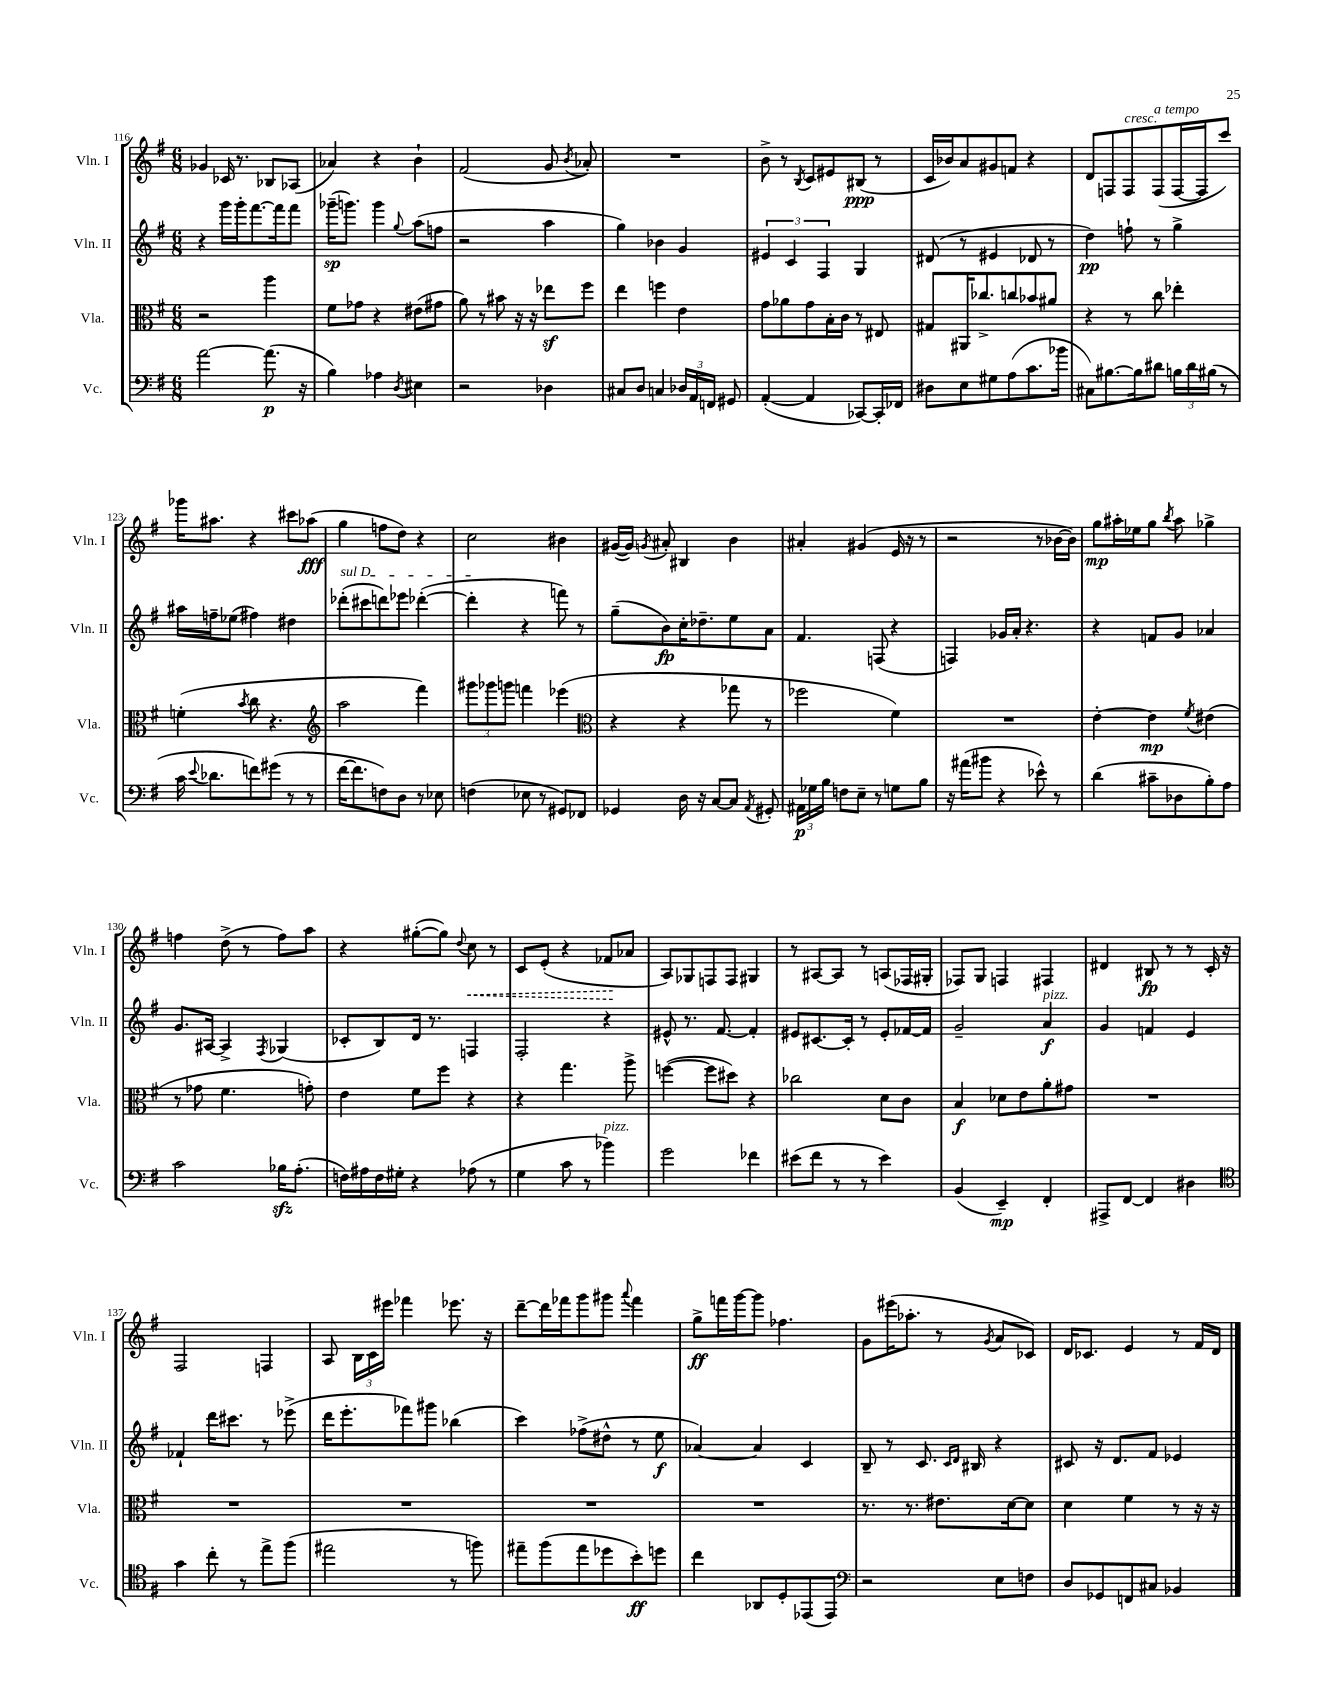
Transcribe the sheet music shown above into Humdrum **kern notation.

**kern	**dynam	**kern	**dynam	**kern	**dynam	**kern	**dynam
*part4	*part4	*part3	*part3	*part2	*part2	*part1	*part1
*staff4	*staff4	*staff3	*staff3	*staff2	*staff2	*staff1	*staff1
*I"Vc.	*	*I"Vla.	*	*I"Vln. II	*	*I"Vln. I	*
*I'Vc.	*	*I'Vla.	*	*I'Vln. II	*	*I'Vln. I	*
*clefF4	*	*clefC3	*	*clefG2	*	*clefG2	*
*k[f#]	*	*k[f#]	*	*k[f#]	*	*k[f#]	*
*M6/8	*	*M6/8	*	*M6/8	*	*M6/8	*
=116	=116	=116	=116	=116	=116	=116	=116
[2a\	.	2r	.	4r	.	4g-X/	.
.	.	.	.	16ggg\LL	.	16c-X/	.
.	.	.	.	16ggg'\J	.	8.r	.
.	.	.	.	[8.fff#\	.	.	.
(8.a\]	p	4aa\	.	.	.	8B-X/L	.
.	.	.	.	16fff#\k]	.	.	.
.	.	.	.	8fff#\J	.	(8A-X/J	.
16r	.	.	.	.	.	.	.
=117	=117	=117	=117	=117	=117	=117	=117
4B\)	.	8f#\L	.	(16ggg-X~\KL	sp	4a-X/)	.
.	.	.	.	8.gggn\J)	.	.	.
.	.	8g-X\J	.	.	.	.	.
4A-X\	.	4r	.	4ggg\	.	4r	.
8qD/	.	.	.	8qqgg/	.	.	.
4E#X\	.	(8e#X\L	.	(8aa\L	.	4b`\	.
.	.	8g#X\J	.	8ffn\J	.	.	.
=118	=118	=118	=118	=118	=118	=118	=118
2r	.	8a\)	.	2r	.	(2f#/	.
.	.	8r	.	.	.	.	.
.	.	8b#X\	.	.	.	.	.
.	.	16r	.	.	.	.	.
.	.	16r	.	.	.	.	.
4D-X\	.	8ee-Xz\L	.	4aa\	.	8g/	.
.	.	.	.	.	.	8qb/	.
.	.	8ff#\J	.	.	.	8a-X'/)	.
=119	=119	=119	=119	=119	=119	=119	=119
8C#X/L	.	4ee\	.	4gg\)	.	2.r	.
8D/J	.	.	.	.	.	.	.
4Cn/	.	4ffn\	.	4b-X\	.	.	.
24D-X/LL	.	4e\	.	4g/	.	.	.
24AA/	.	.	.	.	.	.	.
24FFn/JJ	.	.	.	.	.	.	.
8GG#X/	.	.	.	.	.	.	.
=120	=120	=120	=120	=120	=120	=120	=120
([4AA'/	.	8g\L	.	6e#X/	.	8b^\	.
.	.	8a-X\	.	.	.	8r	.
.	.	.	.	6c/	.	.	.
.	.	.	.	.	.	8qB/	.
4AA/]	.	8g\	.	.	.	8c/L	.
.	.	.	.	6F#/	.	.	.
.	.	16B'\L	.	.	.	8e#X/	.
.	.	16c\JJ	.	.	.	.	.
[8CC-X/L)	.	8r	.	4G/	.	(8B#X/J	ppp
16CC-'/L]	.	8E#X/	.	.	.	8r	.
16FF-X/JJ	.	.	.	.	.	.	.
=121	=121	=121	=121	=121	=121	=121	=121
8D#X\L	.	8G#X/L	.	(8d#X/	.	16c/LL	.
.	.	.	.	.	.	16b-X/J)	.
8E\	.	16AA#X/K	.	8r	.	8a/	.
.	.	8.cc-X^/	.	.	.	.	.
8G#X\	.	.	.	4e#X/	.	8g#X/	.
(8A\	.	8ccn/	.	.	.	8fn/J	.
8.c\	.	8b-X/	.	8d-X/	.	4r	.
.	.	8a#X/J	.	8r	.	.	.
16b-X\Jk	.	.	.	.	.	.	.
=122	=122	=122	=122	=122	=122	=122	=122
8C#X\L)	.	4r	.	4dd\)	pp	8d/L	.
[8.B#X\	.	.	.	.	.	8Fn/	.
!	!	!	!	!	!	!LO:TX:a:i:t=cresc.	!
.	.	8r	.	8ffn`\	.	8F/	.
16B#\k]	.	.	.	.	.	.	.
!	!	!	!	!	!	!LO:TX:a:i:t=a tempo	!
8d#X\J	.	8cc\	.	8r	.	(8F/	.
24Bn\LL	.	4ee-X'\	.	4gg^\	.	[16F/L	.
24d#\	.	.	.	.	.	.	.
.	.	.	.	.	.	16F/J]	.
(24B#X\JJ	.	.	.	.	.	.	.
8r	.	.	.	.	.	8ccc/J)	.
!!LO:LB:g=z
=123	=123	=123	=123	=123	=123	=123	=123
16c\	.	(4fn'\	.	16aa#X\LL	.	16ggg-X\KL	.
8qqe/	.	.	.	.	.	.	.
8.d-X\L	.	.	.	16ffn~\J	.	8.aa#X\J	.
.	.	.	.	(8ee-X\J	.	.	.
.	.	8qb/	.	.	.	.	.
8fn\)	.	8cc\	.	4ff#X\)	.	4r	.
(8g#X\J	.	4.r	.	.	.	.	.
8r	.	.	.	4dd#X\	.	8ccc#X\L	.
8r	.	.	.	.	.	(8aa-X\J	fff
=124	=124	=124	=124	=124	=124	=124	=124
*	*	*clefG2	*	*	*	*	*
!	!	!	!	!LO:TX:a:i:t=sul D	!	!	!
[16f#\KL	.	2aa\	.	(8ddd-X'\L	.	4gg\	.
8.f#\]	.	.	.	.	.	.	.
.	.	.	.	8ccc#X\	.	.	.
8Fn\)	.	.	.	8dddn\)	.	8ffn\L	.
8D\J	.	.	.	8eee-X\J	.	8dd\J)	.
8r	.	4fff#\)	.	([4ddd-X'\	.	4r	.
8E-X\	.	.	.	.	.	.	.
=125	=125	=125	=125	=125	=125	=125	=125
(4Fn\	.	12ggg#X\L	.	4ddd-'\]	.	2cc\	.
.	.	12ggg-X\	.	.	.	.	.
.	.	12gggn\J	.	.	.	.	.
8E-X\	.	4fffn\	.	4r	.	.	.
8r	.	.	.	.	.	.	.
8GG#X/L)	.	(4eee-X\	.	8fffn\)	.	4b#X\	.
8FF-X/J	.	.	.	8r	.	.	.
=126	=126	=126	=126	=126	=126	=126	=126
*	*	*clefC3	*	*	*	*	*
4GG-X/	.	4r	.	(8gg~\L	.	([16g#X/LL	.
.	.	.	.	.	.	16g#/JJ])	.
.	.	.	.	.	.	8qgn/	.
.	.	.	.	8b\)	fp	8a#X'/	.
16D\	.	4r	.	16cc'\K	.	4B#X/	.
16r	.	.	.	8.dd-X~\	.	.	.
[8C/L	.	.	.	.	.	.	.
8C/J]	.	8gg-X\	.	8ee\	.	4b\	.
8qAA/	.	.	.	.	.	.	.
8GG#X'/	.	8r	.	8a\J	.	.	.
=127	=127	=127	=127	=127	=127	=127	=127
24AA#X\LL	p	2ff-X\	.	4.f#/	.	4a#X'/	.
24G-X\	.	.	.	.	.	.	.
24B\JJ	.	.	.	.	.	.	.
8Fn\L	.	.	.	.	.	.	.
8E~\J	.	.	.	.	.	(4g#X/	.
8r	.	.	.	(8Fn/	.	.	.
8Gn\L	.	4f#\)	.	4r	.	16e/	.
.	.	.	.	.	.	16r	.
8B\J	.	.	.	.	.	8r	.
=128	=128	=128	=128	=128	=128	=128	=128
16r	.	2.r	.	4Fn/)	.	2r	.
(16a#X\KL	.	.	.	.	.	.	.
8b#X\J	.	.	.	.	.	.	.
4r	.	.	.	16g-X/LL	.	.	.
.	.	.	.	16a'/JJ	.	.	.
.	.	.	.	4.r	.	.	.
8e-X^^\)	.	.	.	.	.	8r	.
8r	.	.	.	.	.	[16b-X\LL	.
.	.	.	.	.	.	16b-\JJ])	.
=129	=129	=129	=129	=129	=129	=129	=129
(4d\	.	[4e'\	.	4r	.	8gg\L	mp
.	.	.	.	.	.	16aa#X'\L	.
.	.	.	.	.	.	16ee-X\J	.
8c#X~\L	.	4e\]	mp	8fn/L	.	8gg\J	.
.	.	.	.	.	.	8qbb/	.
8D-X\	.	.	.	8g/J	.	8aa#\	.
.	.	8qf#/	.	.	.	.	.
8B'\)	.	(4e#X\	.	4a-X/	.	4gg-X^\	.
8A\J	.	.	.	.	.	.	.
!!LO:LB:g=z
=130	=130	=130	=130	=130	=130	=130	=130
2c\	.	8r	.	8.g/L	.	4ffn\	.
.	.	8g-X\	.	.	.	.	.
.	.	.	.	[16A#X/Jk	.	.	.
.	.	4.f#\	.	4A#^/]	.	(8dd^\	.
.	.	.	.	.	.	8r	.
.	.	.	.	8qF#/	.	.	.
16B-Xzz\KL	.	.	.	(4G-X/	.	8ff\L)	.
(8.A'\J	.	.	.	.	.	.	.
.	.	8gn'\)	.	.	.	8aa\J	.
=131	=131	=131	=131	=131	=131	=131	=131
16Fn\LL)	.	4e\	.	8c-X'/L	.	4r	.
16A#X\	.	.	.	.	.	.	.
16F\	.	.	.	8B/)	.	.	.
16G#X'\JJ	.	.	.	.	.	.	.
4r	.	8f#\L	.	16d/Jk	.	([8gg#X'\L	.
.	.	.	.	8.r	.	.	.
.	.	8ff#\J	.	.	.	8gg#\J])	.
.	.	.	.	.	.	8qqdd/	.
!	!	!	!	!	!	!	!LO:HP:b
(8A-X\	.	4r	.	4Fn/	.	8cc\	<
8r	.	.	.	.	.	8r	.
=132	=132	=132	=132	=132	=132	=132	=132
4G\	.	4r	.	2F#'/	.	8c/L	.
.	.	.	.	.	.	(8e'/J	.
8c\	.	4.gg\	.	.	.	4r	.
8r	.	.	.	.	.	.	.
!LO:TX:a:i:t=pizz.	!	!	!	!	!	!	!
4b-X\)	.	.	.	4r	.	8f-X/L	.
.	.	8aa^\	.	.	.	8a-X/J	[
=133	=133	=133	=133	=133	=133	=133	=133
2g\	.	([4ffn\	.	8e#X^^/	.	8A/L)	.
.	.	.	.	8.r	.	8G-X/	.
.	.	8ff\L]	.	.	.	8Fn/	.
.	.	.	.	[8.f#/	.	.	.
.	.	8dd#X\J)	.	.	.	8F/J	.
4f-X\	.	4r	.	4f#'/]	.	4G#X/	.
=134	=134	=134	=134	=134	=134	=134	=134
(8e#X\L	.	2cc-X\	.	8e#X/L	.	8r	.
8f#\J	.	.	.	[8.c#X/	.	[8A#X/L	.
8r	.	.	.	.	.	8A#/J]	.
.	.	.	.	16c#'/Jk]	.	.	.
8r	.	.	.	8r	.	8r	.
4e#\)	.	8d\L	.	8e#'/L	.	(8An/L	.
.	.	8c\J	.	[16f-X/L	.	16F-X/L	.
.	.	.	.	16f-/JJ]	.	16G#X'/JJ	.
=135	=135	=135	=135	=135	=135	=135	=135
(4BB/	.	4B/	f	2g~/	.	8F-X/L)	.
.	.	.	.	.	.	8G/J	.
4EE~/)	mp	8d-X\L	.	.	.	4Fn/	.
.	.	8e\	.	.	.	.	.
!	!	!	!	!LO:TX:a:i:t=pizz.	!	!	!
4FF#'/	.	8a'\	.	4a/	f	4F#X/	.
.	.	8g#X\J	.	.	.	.	.
=136	=136	=136	=136	=136	=136	=136	=136
8AAA#X^/L	.	2.r	.	4g/	.	4d#X/	.
[8FF#/J	.	.	.	.	.	.	.
4FF#/]	.	.	.	4fn/	.	8B#X/	fp
.	.	.	.	.	.	8r	.
4D#X\	.	.	.	4e/	.	8r	.
.	.	.	.	.	.	16c'/	.
.	.	.	.	.	.	16r	.
!!LO:LB:g=z
=137	=137	=137	=137	=137	=137	=137	=137
*clefC4	*	*	*	*	*	*	*
4g\	.	2.r	.	4f-X`/	.	2F#/	.
8cc'\	.	.	.	16ddd\KL	.	.	.
.	.	.	.	8.ccc#X\J	.	.	.
8r	.	.	.	.	.	.	.
8ee^\L	.	.	.	8r	.	4Fn/	.
(8ff#\J	.	.	.	(8eee-X^\	.	.	.
=138	=138	=138	=138	=138	=138	=138	=138
2ee#X\	.	2.r	.	16ddd\KL	.	8A/	.
.	.	.	.	8.eee'\	.	.	.
.	.	.	.	.	.	24B\LL	.
.	.	.	.	.	.	24c\	.
.	.	.	.	.	.	24eee#X\JJ	.
.	.	.	.	8fff-X\)	.	4fff-X\	.
.	.	.	.	8ggg#X\J	.	.	.
8r	.	.	.	(4bb-X\	.	8.eee-X\	.
8ffn\)	.	.	.	.	.	.	.
.	.	.	.	.	.	16r	.
=139	=139	=139	=139	=139	=139	=139	=139
8ee#X~\L	.	2.r	.	4ccc\)	.	[8ddd~\L	.
(8ff#\	.	.	.	.	.	16ddd\L]	.
.	.	.	.	.	.	16fff-X\J	.
8ee#\	.	.	.	(8ff-X^\L	.	8ggg\	.
8dd-X\	.	.	.	8dd#X^^\J	.	8ggg#X\J	.
.	.	.	.	.	.	8qqaaa/	.
8b'\)	ff	.	.	8r	.	4fff-\	.
8ddn\J	.	.	.	8ee\	f	.	.
=140	=140	=140	=140	=140	=140	=140	=140
4cc\	.	2.r	.	[4a-X/)	.	8gg^\L	ff
.	.	.	.	.	.	16fffn\L	.
.	.	.	.	.	.	[16ggg\J	.
8AA-X/L	.	.	.	4a-/]	.	8ggg\J]	.
8D'/	.	.	.	.	.	4.ff-X\	.
(8EE-X/	.	.	.	4c/	.	.	.
8EE-/J)	.	.	.	.	.	.	.
=141	=141	=141	=141	=141	=141	=141	=141
*clefF4	*	*	*	*	*	*	*
2r	.	8.r	.	8B~/	.	8g\L	.
.	.	.	.	8r	.	(16eee#X\K	.
.	.	8.r	.	.	.	8.aa-X'\J	.
.	.	.	.	8.c/	.	.	.
.	.	8.e#X\L	.	.	.	8r	.
.	.	.	.	16qqc/LL	.	.	.
.	.	.	.	16qqd/JJ	.	.	.
.	.	.	.	16B#X/	.	.	.
.	.	.	.	.	.	8qg/	.
8E\L	.	.	.	4r	.	8a/L	.
.	.	[16d\k	.	.	.	.	.
8Fn\J	.	8d\J]	.	.	.	8c-X/J)	.
=142	=142	=142	=142	=142	=142	=142	=142
8D/L	.	4d\	.	8c#X/	.	16d/KL	.
.	.	.	.	.	.	8.c-X/J	.
8GG-X/	.	.	.	16r	.	.	.
.	.	.	.	8.d/L	.	.	.
8FFn/	.	4f#\	.	.	.	4e/	.
8C#X/J	.	.	.	8f#/J	.	.	.
4BB-X/	.	8r	.	4e-X/	.	8r	.
.	.	16r	.	.	.	16f#/LL	.
.	.	16r	.	.	.	16d/JJ	.
==	==	==	==	==	==	==	==
*-	*-	*-	*-	*-	*-	*-	*-
